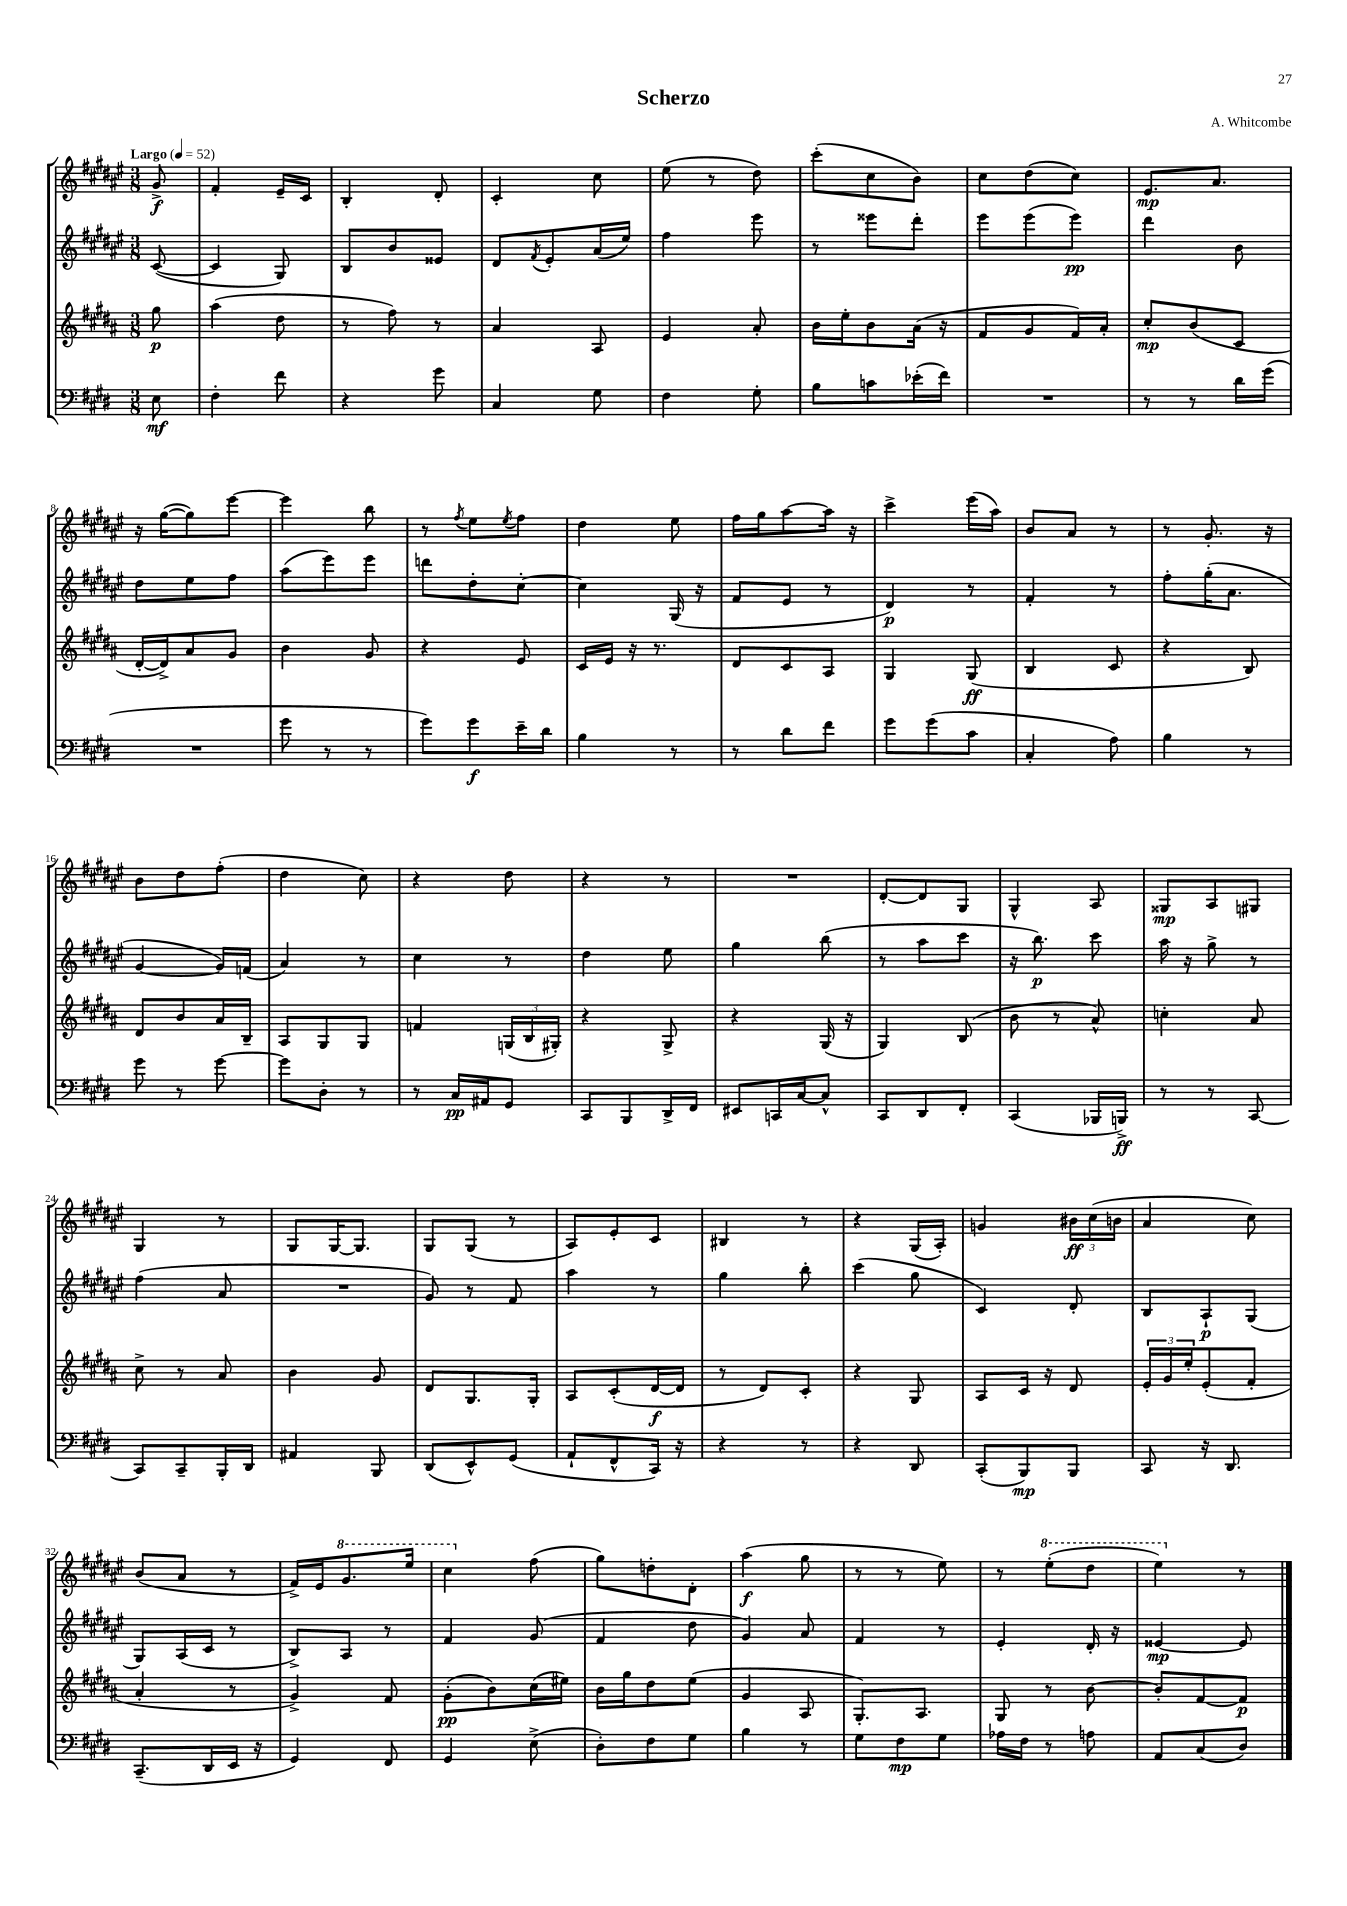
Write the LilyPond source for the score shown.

\header { title = "Scherzo" composer = "A. Whitcombe" }
<<
\new StaffGroup <<
\new Staff = "s0" {
    \clef treble \key fis \major \numericTimeSignature \time 3/8 \partial 8 \tempo "Largo" 4 = 52
    gis'8->\f |
    fis'4-. eis'16-- cis'16 |
    b4-. dis'8-. |
    cis'4-. cis''8 |
    eis''8( r8 dis''8) |
    cis'''8-.( cis''8 b'8) |
    cis''8 dis''8( cis''8) |
    eis'8.\mp ais'8. |
    r16 gis''16~( gis''8) eis'''8~ |
    eis'''4 b''8 |
    r8 \acciaccatura { fis''8 } eis''8 \acciaccatura { eis''8 } fis''8 |
    dis''4 eis''8 |
    fis''16 gis''16 ais''8~ ais''16 r16 |
    cis'''4-> eis'''16( ais''16) |
    b'8 ais'8 r8 |
    r8 gis'8.-. r16 |
    b'8 dis''8 fis''8-.( |
    dis''4 cis''8) |
    r4 dis''8 |
    r4 r8 |
    R4. |
    dis'8~-. dis'8 gis8 |
    gis4-^ ais8 |
    gisis8\mp ais8 gis8 |
    gis4 r8 |
    gis8 gis16~ gis8. |
    gis8 gis8( r8 |
    ais8) eis'8-. cis'8 |
    bis4 r8 |
    r4 gis16( ais16-.) |
    g'4 \tuplet 3/2 { bis'16\ff cis''16( b'16 } |
    ais'4 cis''8) |
    b'8( ais'8 r8 |
    fis'16->) eis'16 \ottava #1 gis''8. eis'''16 |
    cis'''4 \ottava #0 fis''8( |
    gis''8) d''8-. dis'8-. |
    ais''4\f( gis''8 |
    r8 r8 eis''8) |
    r8 \ottava #1 eis'''8-.( dis'''8 |
    eis'''4) \ottava #0 r8 \bar "|." |
}
\new Staff = "s1" {
    \clef treble \key fis \major \numericTimeSignature \time 3/8 \partial 8
    cis'8~( |
    cis'4 gis8) |
    b8 b'8 eisis'8 |
    dis'8 \acciaccatura { fis'8 } eis'8-. ais'16( eis''16) |
    fis''4 eis'''8 |
    r8 eisis'''8 dis'''8-. |
    eis'''8 eis'''8( eis'''8\pp) |
    dis'''4 b'8 |
    dis''8 eis''8 fis''8 |
    ais''8( eis'''8) eis'''8 |
    d'''8 dis''8-. cis''8~-. |
    cis''4 gis16( r16 |
    fis'8 eis'8 r8 |
    dis'4\p) r8 |
    fis'4-. r8 |
    fis''8-. gis''16-.( ais'8. |
    gis'4~ gis'16) f'16( |
    ais'4) r8 |
    cis''4 r8 |
    dis''4 eis''8 |
    gis''4 b''8( |
    r8 ais''8 cis'''8 |
    r16 b''8.\p) cis'''8 |
    ais''16 r16 gis''8-> r8 |
    fis''4( ais'8 |
    R4. |
    gis'8) r8 fis'8 |
    ais''4 r8 |
    gis''4 b''8-. |
    cis'''4( gis''8 |
    cis'4) dis'8-. |
    b8 ais8-!\p gis8( |
    gis8) ais16( cis'16 r8 |
    b8->) ais8 r8 |
    fis'4 gis'8( |
    fis'4 dis''8 |
    gis'4) ais'8 |
    fis'4 r8 |
    eis'4-. dis'16-. r16 |
    eisis'4~\mp eisis'8 \bar "|." |
}
\new Staff = "s2" {
    \clef treble \key b \major \numericTimeSignature \time 3/8 \partial 8
    gis''8\p |
    ais''4( dis''8 |
    r8 fis''8) r8 |
    ais'4 ais8 |
    e'4 ais'8-. |
    b'16 e''16-. b'8 ais'16( r16 |
    fis'8 gis'8 fis'16) ais'16-. |
    cis''8-.\mp b'8( cis'8 |
    dis'16~-. dis'16->) ais'8 gis'8 |
    b'4 gis'8 |
    r4 e'8 |
    cis'16 e'16 r16 r8. |
    dis'8 cis'8 ais8 |
    gis4 gis8\ff( |
    b4 cis'8 |
    r4 b8) |
    dis'8 b'8 ais'16 b16-- |
    ais8 gis8 gis8 |
    f'4 \tuplet 3/2 { g16( b16 gis16-.) } |
    r4 gis8-> |
    r4 gis16( r16 |
    gis4) b8( |
    b'8 r8 ais'8-^) |
    c''4-. ais'8 |
    cis''8-> r8 ais'8 |
    b'4 gis'8 |
    dis'8 gis8. gis16-. |
    ais8 cis'8-.( dis'16~\f dis'16 |
    r8 dis'8) cis'8-. |
    r4 gis8 |
    ais8 cis'16 r16 dis'8 |
    \tuplet 3/2 { e'16-. gis'16 e''16-. } e'8-.( fis'8-. |
    ais'4-. r8 |
    gis'4->) fis'8 |
    gis'8-.\pp( b'8) cis''16( eis''16) |
    b'16 gis''16 dis''8 e''8( |
    gis'4 ais8 |
    gis8.-.) ais8. |
    gis8 r8 b'8~ |
    b'8-. fis'8~ fis'8\p \bar "|." |
}
\new Staff = "s3" {
    \clef bass \key e \major \numericTimeSignature \time 3/8 \partial 8
    e8\mf |
    fis4-. fis'8 |
    r4 gis'8 |
    cis4 gis8 |
    fis4 gis8-. |
    b8 c'8 ees'16-.( fis'16) |
    R4. |
    r8 r8 dis'16 gis'16( |
    R4. |
    gis'8 r8 r8 |
    gis'8) gis'8\f e'16-- dis'16 |
    b4 r8 |
    r8 dis'8 fis'8 |
    gis'8 gis'8( cis'8 |
    cis4-. a8) |
    b4 r8 |
    gis'8 r8 gis'8~ |
    gis'8 dis8-. r8 |
    r8 cis16\pp ais,16 gis,8 |
    cis,8 b,,8 dis,16-> fis,16 |
    eis,8 c,16 cis16~ cis8-^ |
    cis,8 dis,8 fis,8-. |
    cis,4( bes,,16 b,,16->\ff) |
    r8 r8 cis,8~ |
    cis,8 cis,8-- b,,16-. dis,16 |
    ais,4 b,,8 |
    dis,8( e,8-^) gis,8( |
    a,8-! fis,8-^ cis,16) r16 |
    r4 r8 |
    r4 dis,8 |
    cis,8-.( b,,8\mp) b,,8 |
    cis,8 r16 dis,8. |
    cis,8.--( dis,16 e,16 r16 |
    gis,4) fis,8 |
    gis,4 e8->( |
    dis8-.) fis8 gis8 |
    b4 r8 |
    gis8 fis8\mp gis8 |
    aes16 fis16 r8 a8 |
    a,8 cis8( dis8) \bar "|." |
}
>>
>>
